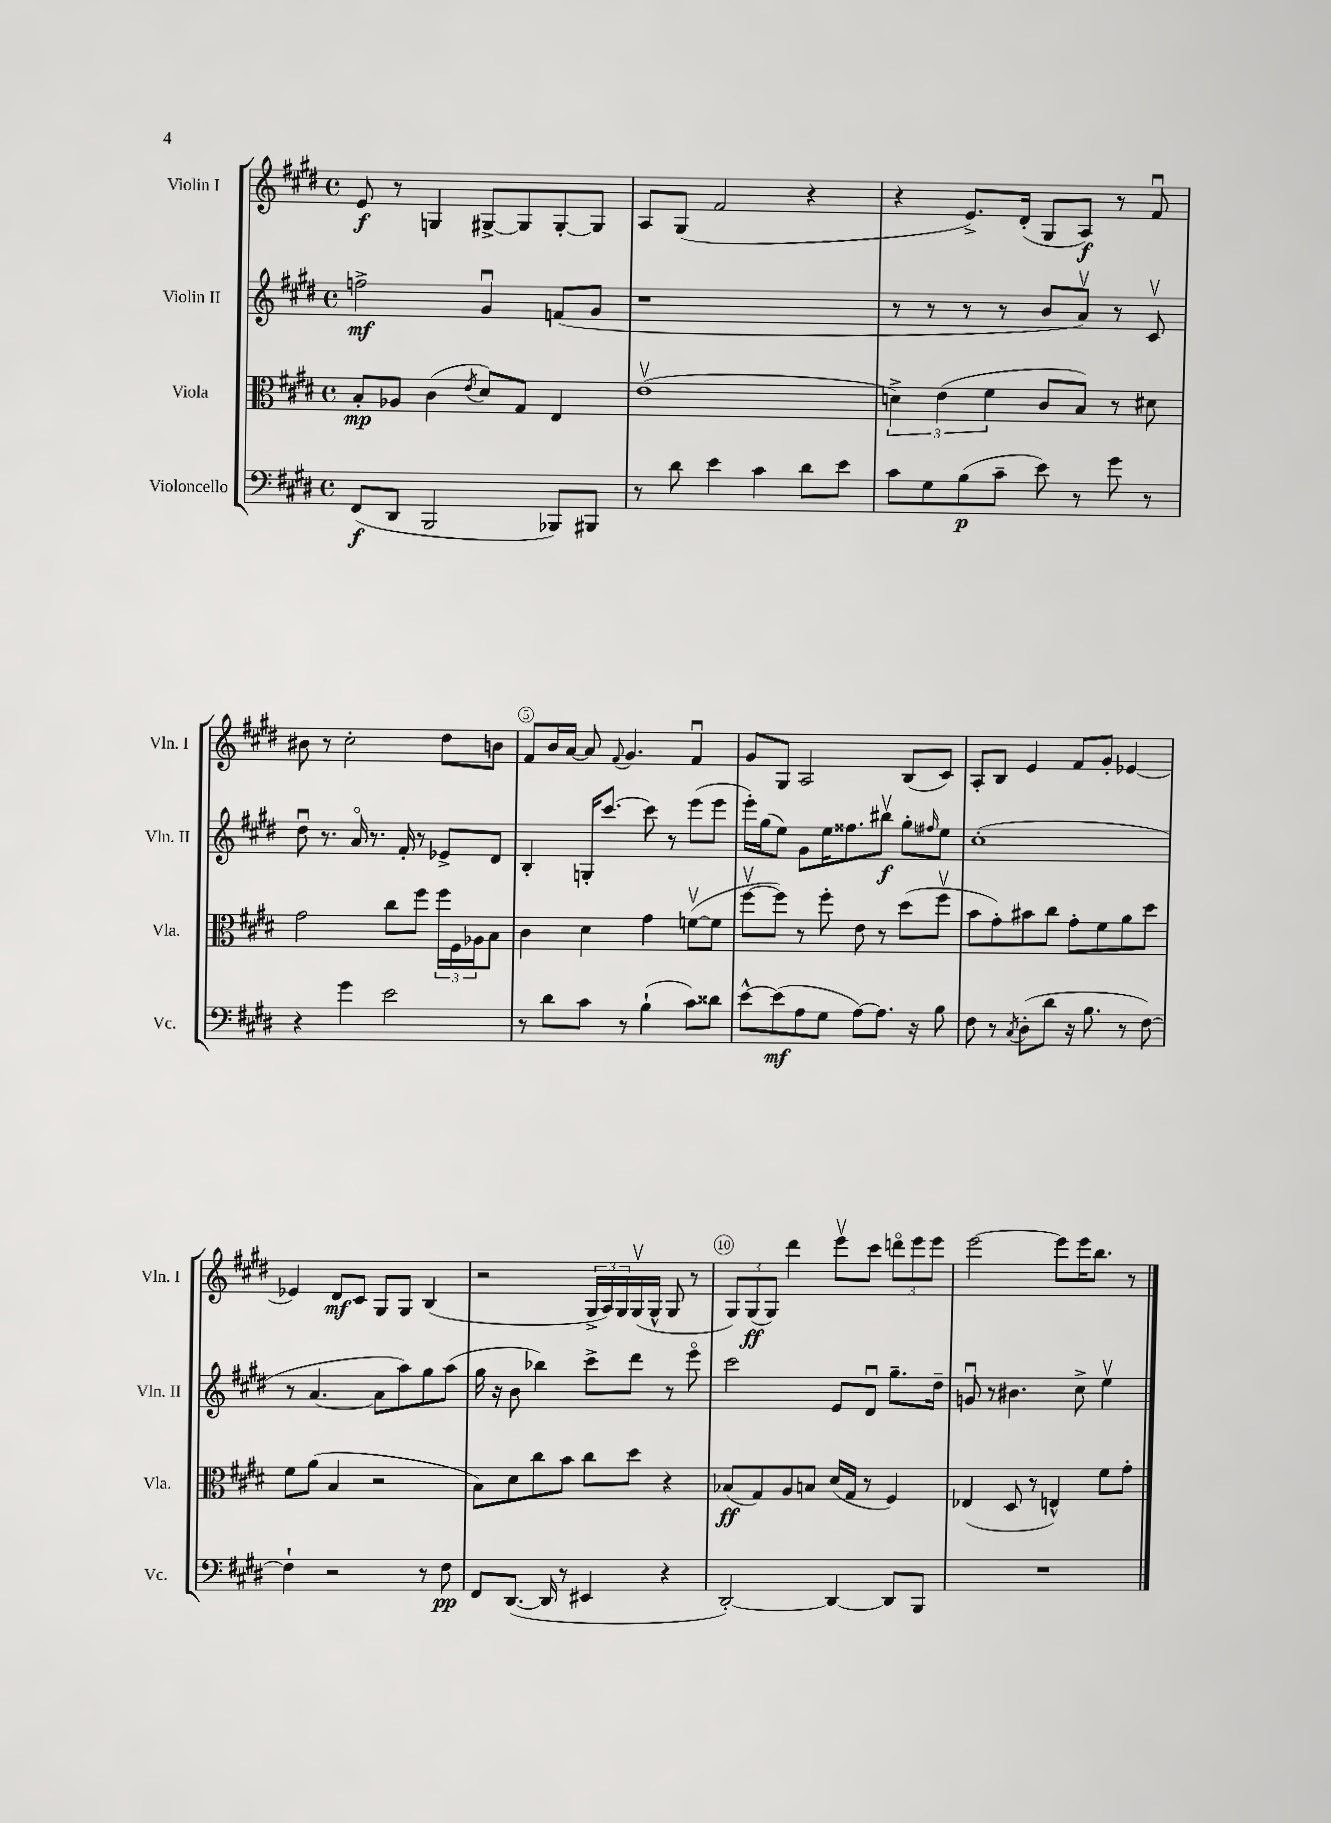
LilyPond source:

<<
\new StaffGroup <<
\new Staff = "s0" \with { instrumentName = "Violin I" shortInstrumentName = "Vln. I" } {
    \clef treble \key e \major \defaultTimeSignature \time 4/4
    e'8\f r8 g4 gis8~-> gis8 gis8~-. gis8 |
    a8 gis8( fis'2 r4 |
    r4 e'8.->) dis'16-.( gis8 a8\f) r8 fis'8\downbow |
    bis'8 r8 cis''2-. dis''8 b'8 |
    fis'8 b'16 a'16~ a'8 \appoggiatura { fis'8 } gis'4. fis'4\downbow |
    gis'8 gis8 a2 b8( cis'8) |
    a8-. b8 e'4 fis'8 gis'8-. ees'4~ |
    ees'4 dis'8\mf cis'8 gis8 gis8 b4( |
    r2 \tuplet 3/2 { gis16-> a16) gis16 } gis16\upbow( gis16-^ gis8 r8 |
    \tuplet 3/2 { gis8) gis8\ff( gis8) } dis'''4 e'''8\upbow cis'''8 \tuplet 3/2 { d'''8\flageolet e'''8 e'''8 } |
    e'''2~ e'''8 e'''16 b''8. r8 \bar "|." |
}
\new Staff = "s1" \with { instrumentName = "Violin II" shortInstrumentName = "Vln. II" } {
    \clef treble \key e \major \defaultTimeSignature \time 4/4
    f''2->\mf gis'4\downbow f'8( gis'8 |
    r1 |
    r8 r8 r8 r8 b'8 a'8\upbow) r8 cis'8\upbow |
    dis''8\downbow r8. a'16\flageolet r8. fis'16-. r8 ees'8-> dis'8 |
    b4-. g16-. cis'''8.~ cis'''8 r8 e'''8( e'''8 |
    e'''16-.) gis''16( e''8) gis'8 e''16 fisis''8. bis''8\upbow\f gis''8-. \grace { fis''16 } e''8 |
    cis''1-.( |
    r8 a'4.~ a'8 a''8) gis''8 a''8( |
    gis''16 r16 b'8 bes''4) cis'''8-> dis'''8 r8 e'''8\flageolet |
    cis'''2 e'8 dis'8\downbow gis''8.-- dis''16-- |
    g'8\downbow r8 bis'4. cis''8-> e''4\upbow \bar "|." |
}
\new Staff = "s2" \with { instrumentName = "Viola" shortInstrumentName = "Vla." } {
    \clef alto \key e \major \defaultTimeSignature \time 4/4
    b8-.\mp aes8 cis'4( \acciaccatura { e'8 } dis'8) gis8 e4 |
    e'1\upbow( |
    \tuplet 3/2 { d'4->) e'4( fis'4 } cis'8 b8) r8 dis'8 |
    gis'2 cis''8 fis''8 \tuplet 3/2 { fis''16 fis16 aes16 } b8 |
    cis'4 dis'4 gis'4 f'8~\upbow( f'8 |
    fis''8~\upbow fis''8) r8 fis''8-. e'8 r8 dis''8( fis''8\upbow |
    b'8 gis'8-.) bis'8 cis''8 gis'8-. fis'8 a'8 dis''8 |
    fis'8 a'8( b4 r2 |
    b8) dis'8 cis''8 b'8 cis''8 dis''8 r4 |
    bes8\ff( gis8) a8 b8 dis'16( gis16 r8 fis4) |
    ees4( dis8 r8 e4-^) fis'8 gis'8-. \bar "|." |
}
\new Staff = "s3" \with { instrumentName = "Violoncello" shortInstrumentName = "Vc." } {
    \clef bass \key e \major \defaultTimeSignature \time 4/4
    fis,8\f( dis,8 b,,2 bes,,8) bis,,8 |
    r8 dis'8 e'4 cis'4 dis'8 e'8 |
    cis'8 gis8 b8\p( cis'8-- e'8) r8 gis'8 r8 |
    r4 gis'4 e'2 |
    r8 dis'8 cis'8 r8 b4-!( cis'8) disis'8 |
    e'8~-^ e'8\mf( a8 gis8 a8~) a8. r16 b8 |
    fis8 r8 \acciaccatura { cis8 } dis8-.( dis'8 r16 b8. r8 fis8~) |
    fis4-! r2 r8 fis8\pp |
    fis,8 dis,8.~( dis,16 r8 eis,4 r4 |
    dis,2~-.) dis,4~ dis,8 b,,8 |
    R1 \bar "|." |
}
>>
>>
\layout { \context { \Score \override BarNumber.break-visibility = ##(#f #t #t) barNumberVisibility = #(every-nth-bar-number-visible 5) \override BarNumber.stencil = #(make-stencil-circler 0.1 0.3 ly:text-interface::print) } }
